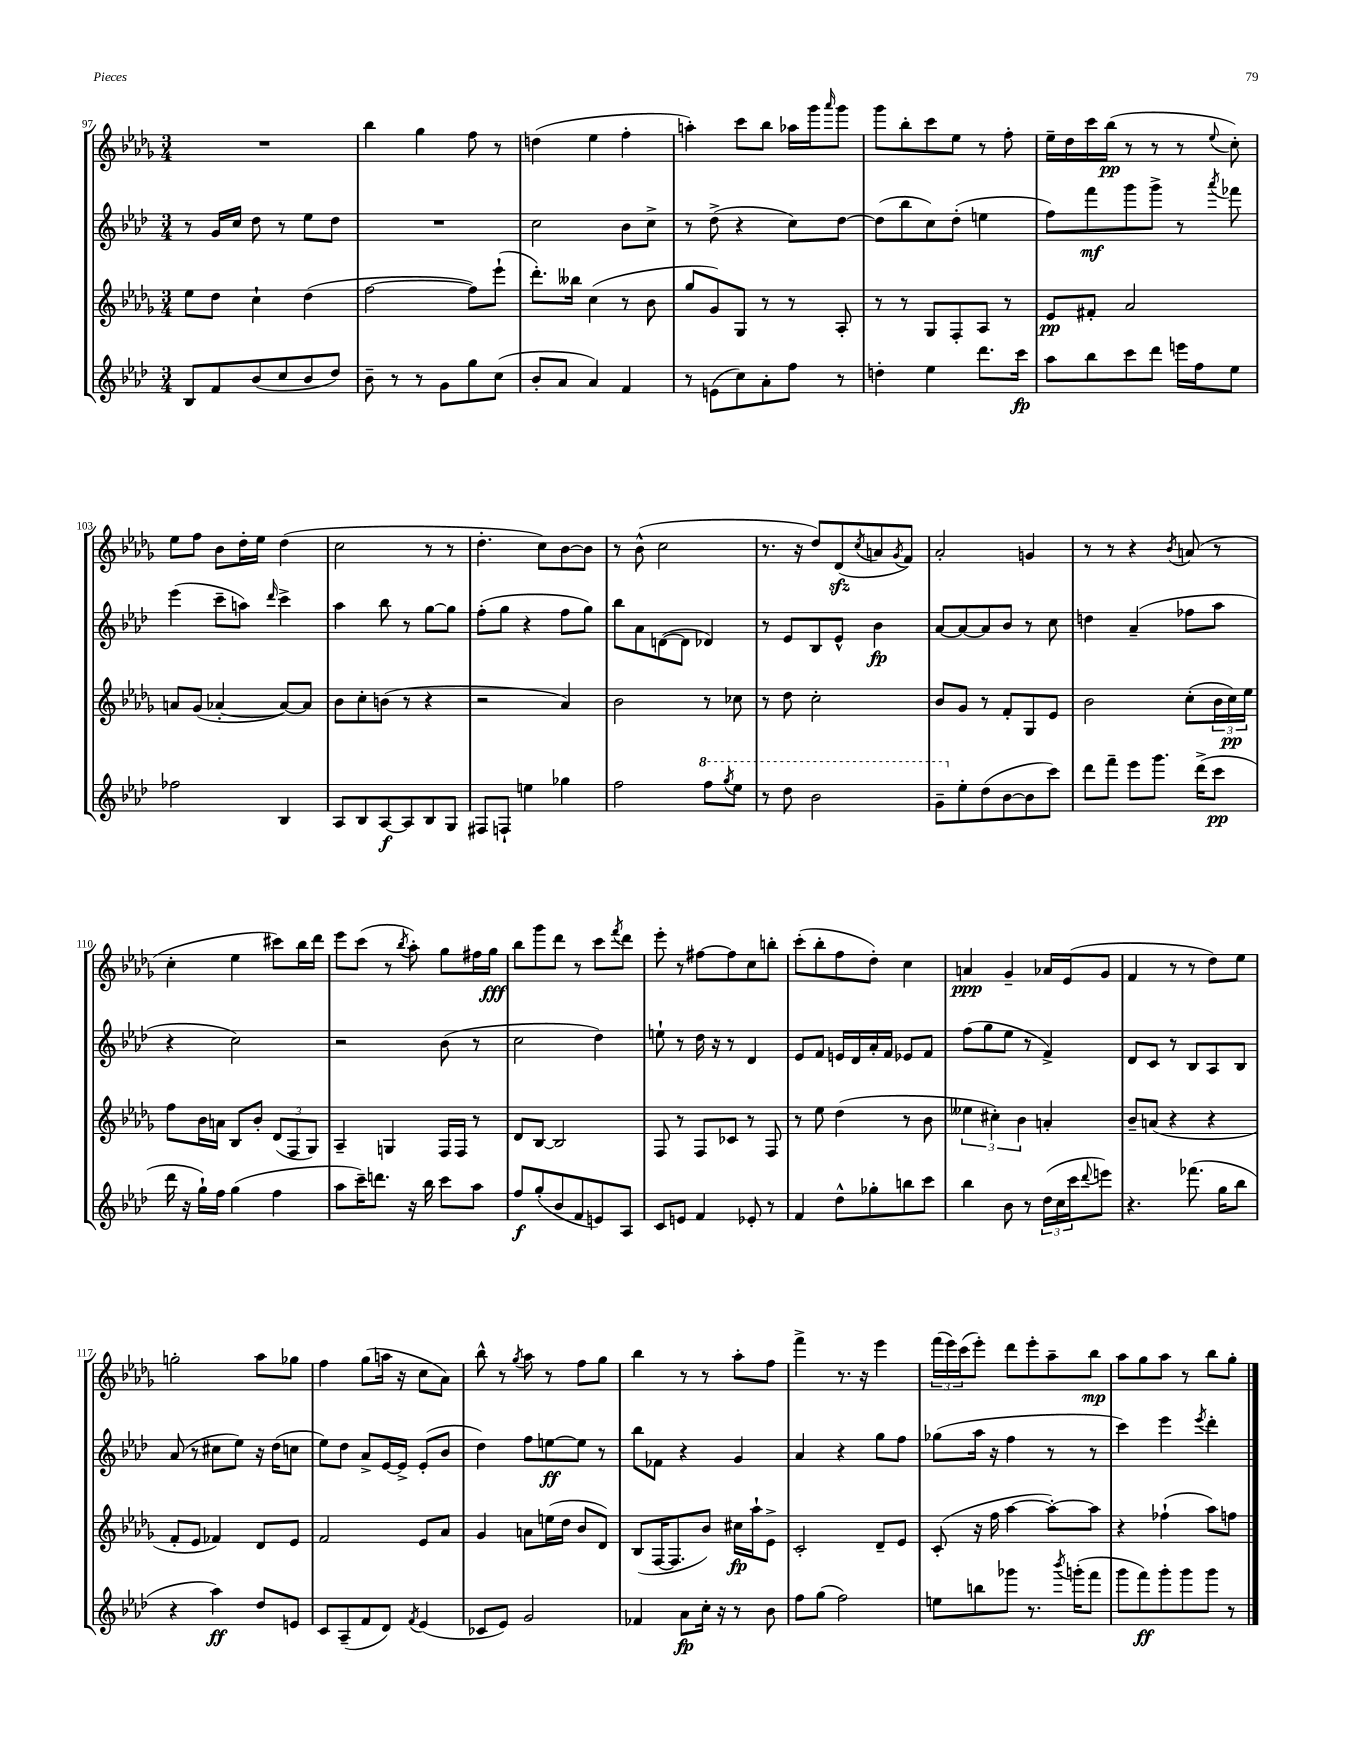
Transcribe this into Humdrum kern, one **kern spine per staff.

**kern	**kern	**kern	**kern
*staff4	*staff3	*staff2	*staff1
*clefG2	*clefG2	*clefG2	*clefG2
*k[b-e-a-d-]	*k[b-e-a-d-g-]	*k[b-e-a-d-]	*k[b-e-a-d-g-]
*M3/4	*M3/4	*M3/4	*M3/4
8B-	8ee-	8r	2.r
8f	8dd-	16g	.
.	.	16cc	.
(8b-	4cc`	8dd-	.
8cc	.	8r	.
8b-	(4dd-	8ee-	.
8dd-)	.	8dd-	.
=	=	=	=
8b-~	[2ff	2.r	4bb-
8r	.	.	.
8r	.	.	4gg-
8g	.	.	.
8gg	8ff])	.	8ff
(8cc	(8eee-`	.	8r
=	=	=	=
8b-'	8.ddd-')	2cc	(4dd
8a-	.	.	.
.	16bb--	.	.
4a-)	(4cc	.	4ee-
4f	8r	8b-	4ff'
.	8b-	8cc^	.
=	=	=	=
8r	8gg-	8r	4aa')
(8e	8g-)	(8dd-^	.
8cc)	8G-	4r	8ccc
8a-'	8r	.	8bb-
8ff	8r	8cc)	16aa-
.	.	.	16ggg-
.	.	.	16qqaaa-
8r	8A-'	[8dd-	8ggg-
=	=	=	=
4dd'	8r	(8dd-]	8ggg-
.	8r	8bb-	8bb-'
4ee-	8G-	8cc)	8ccc
.	8F'	(8dd-'	8ee-
8.ddd-	8A-	4ee	8r
.	8r	.	8ff'
16ccc	.	.	.
=	=	=	=
8aa-	8e-	8ff)	16ee-~
.	.	.	16dd-
8bb-	8f#'	8fff	16ccc
.	.	.	(16bb-
8ccc	2a-	8ggg	8r
8ddd-	.	8ggg^	8r
16eee	.	8r	8r
16ff	.	.	.
.	.	8qaaa-	8qqee-
8ee-	.	8fff-	8cc')
=	=	=	=
2ff-	8a	(4eee-	8ee-
.	(8g-	.	8ff
.	[4a-'	8ccc~	8b-
.	.	8aa)	16dd-'
.	.	.	16ee-
.	.	16qqddd-	.
4B-	8a-_)	4ccc^	(4dd-
.	8a-]	.	.
=	=	=	=
8A-	8b-	4aa-	2cc
8B-	8cc'	.	.
[8A-	(8b	8bb-	.
8A-]	8r	8r	.
8B-	4r	[8gg	8r
8G	.	8gg]	8r
=	=	=	=
8F#	2r	(8ff'	4.dd-'
8F`	.	8gg	.
4ee	.	4r	.
.	.	.	8cc)
4gg-	4a-)	8ff	[8b-
.	.	8gg)	8b-]
=	=	=	=
2ff	2b-	8bb-	8r
.	.	8a-	(8b-^^
.	.	([8d	2cc
.	.	8d]	.
8fff	8r	4d-)	.
8qggg	.	.	.
8eee-	8cc-	.	.
=	=	=	=
8r	8r	8r	8.r
8ddd-	8dd-	8e-	.
.	.	.	16r
2bb-	2cc'	8B-	8dd-)
.	.	8e-^^	(8d-
.	.	.	8qcc
.	.	4b-	8a
.	.	.	8qg-
.	.	.	8f)
=	=	=	=
8gg~	8b-	[8a-	2a-'
8ee-'	8g-	8a-_	.
(8dd-	8r	8a-]	.
[8b-	8f'	8b-	.
8b-]	8G-	8r	4g
8ccc)	8e-	8cc	.
=	=	=	=
8ddd-	2b-	4dd	8r
8fff~	.	.	8r
8eee-	.	(4a-~	4r
8.ggg	.	.	.
.	.	.	8qb-
.	(8cc'	8ff-	(8a
(16ddd-^	.	.	.
8ccc	24b-	8aa-	8r
.	24cc)	.	.
.	24ee-	.	.
=	=	=	=
16ddd-	8ff	4r	4cc'
16r	.	.	.
16gg`)	16b-	.	.
16ff	16a	.	.
(4gg	8B-	2cc)	4ee-
.	8b-'	.	.
4ff	(12d-	.	8ccc#)
.	12F	.	.
.	.	.	16bb-
.	12G-)	.	.
.	.	.	16ddd-
=	=	=	=
8aa-	4A-~	2r	8eee-
16ccc~)	.	.	(8ccc
8.ddd	.	.	.
.	4G	.	8r
.	.	.	8qbb-
16r	.	.	8aa-')
16bb-	.	.	.
8ccc	16F	(8b-	8gg-
.	16F	.	.
8aa-	8r	8r	16ff#
.	.	.	16gg-
=	=	=	=
8ff	8d-	2cc	8bb-
(8gg'	[8B-	.	8ggg-
8b-	2B-]	.	8ddd-
8f	.	.	8r
8e)	.	4dd-)	8ccc
.	.	.	8qfff
8A-	.	.	8ddd-
=	=	=	=
8c	8F	8ee`	8eee-'
8e	8r	8r	8r
4f	8F	16dd-	[8ff#
.	.	16r	.
.	8c-	8r	8ff#]
8e-'	8r	4d-	8cc
8r	8F	.	8bb'
=	=	=	=
4f	8r	8e-	(8ccc'
.	8ee-	8f	8bb-'
8dd-^^	(4dd-	16e	8ff
.	.	16d-	.
8gg-'	.	16a-'	8dd-')
.	.	16f	.
8bb	8r	8e-	4cc
8ccc	8b-	8f	.
=	=	=	=
4bb-	6ee--	(8ff	4a
.	.	8gg	.
.	6cc#')	.	.
8b-	.	8ee-	4g-~
.	6b-	.	.
8r	.	8r	.
(24dd-	4a'	4f^)	16a-
24cc	.	.	.
.	.	.	(16e-
24ccc	.	.	.
8qqddd-	.	.	.
8eee)	.	.	8g-
=	=	=	=
4.r	8b-~	8d-	4f
.	(8a	8c	.
.	4r	8r	8r
(8.fff-	.	8B-	8r
.	4r	8A-	8dd-)
16gg	.	.	.
8bb-	.	8B-	8ee-
=	=	=	=
4r	8f'	(8a-	2gg'
.	8e-	8r	.
4aa-)	4f-)	8cc#	.
.	.	8ee-)	.
8dd-	8d-	16r	8aa-
.	.	(16dd-	.
8e	8e-	8cc	8gg-
=	=	=	=
8c	2f	8ee-)	4ff
(8A-~	.	8dd-	.
8f	.	8a-^	(8gg-
8d-)	.	[16e-	16aa
.	.	16e-^]	16r
8qf	.	.	.
(4e-	8e-	(8e-'	8cc
.	8a-	8b-	8a-)
=	=	=	=
8c-	4g-	4dd-)	8bb-^^
8e-)	.	.	8r
.	.	.	8qgg-
2g	8a	8ff	8aa-
.	(16ee	[8ee	8r
.	16dd-	.	.
.	8b-	8ee]	8ff
.	8d-)	8r	8gg-
=	=	=	=
4f-	(8B-	8bb-	4bb-
.	[16F	8f-	.
.	8.F]	.	.
8a-	.	4r	8r
16cc'	8b-)	.	8r
16r	.	.	.
8r	16cc#	4g	8aa-'
.	16aa-`	.	.
8b-	8e-^	.	8ff
=	=	=	=
8ff	2c'	4a-	4fff^
(8gg	.	.	.
2ff)	.	4r	8.r
.	.	.	16r
.	8d-~	8gg	4eee-
.	8e-	8ff	.
=	=	=	=
8ee	(8c'	(8gg-	(24fff
.	.	.	24eee-)
.	.	.	(24ccc
8bb	16r	16aa-	8eee-')
.	16ff	16r	.
8ggg-	[4aa-	4ff	8ddd-
8.r	.	.	8eee-'
.	8aa-'_)	8r	8aa-~
8qbbb-	.	.	.
(16ggg'	.	.	.
8fff	8aa-]	8r	8bb-
=	=	=	=
8ggg	4r	4ccc)	8aa-
8fff)	.	.	8gg-
8ggg'	(4ff-`	4eee-	8aa-
8ggg	.	.	8r
.	.	8qeee-	.
8ggg	8aa-)	4ddd-'	8bb-
8r	8ff	.	8gg-'
==	==	==	==
*-	*-	*-	*-
